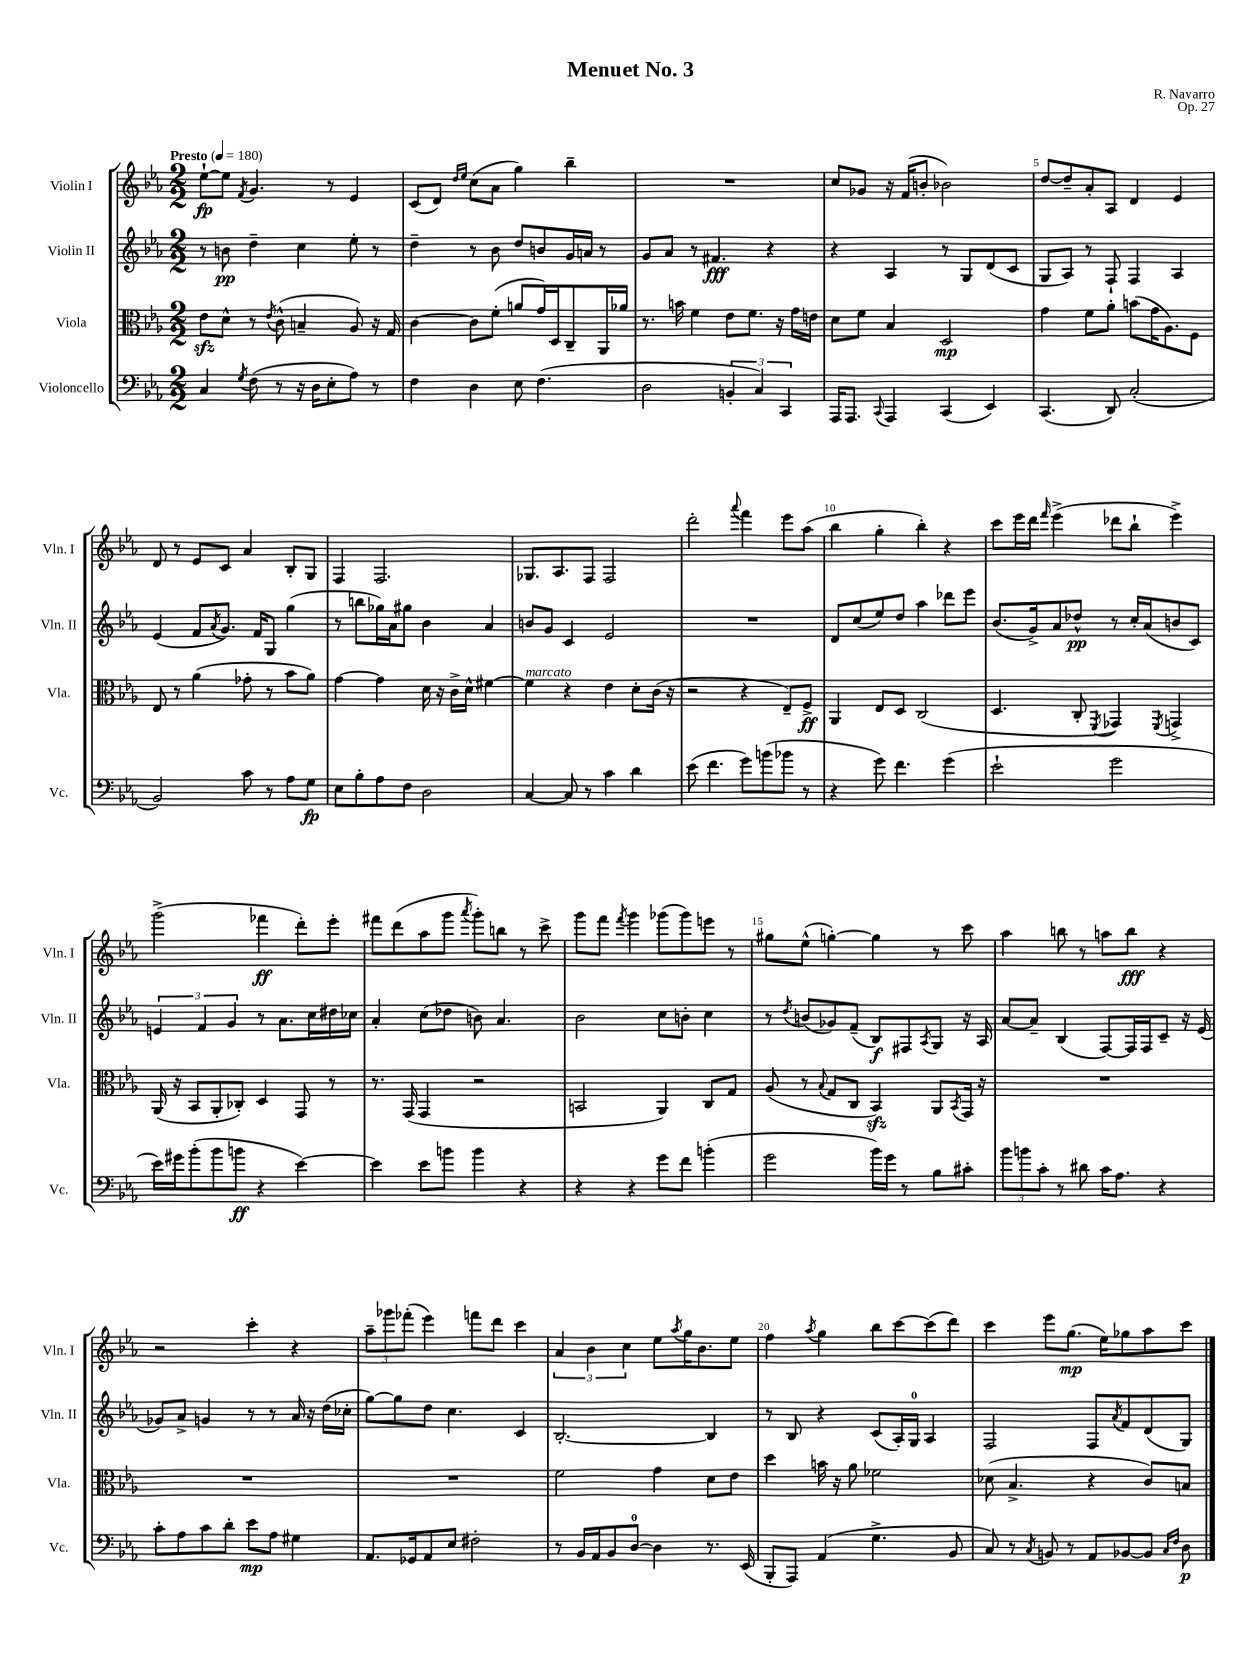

**kern	**dynam	**kern	**dynam	**kern	**dynam	**kern	**dynam
*part4	*part4	*part3	*part3	*part2	*part2	*part1	*part1
*staff4	*staff4	*staff3	*staff3	*staff2	*staff2	*staff1	*staff1
*I"Violoncello	*	*I"Viola	*	*I"Violin II	*	*I"Violin I	*
*I'Vc.	*	*I'Vla.	*	*I'Vln. II	*	*I'Vln. I	*
*clefF4	*	*clefC3	*	*clefG2	*	*clefG2	*
*k[b-e-a-]	*	*k[b-e-a-]	*	*k[b-e-a-]	*	*k[b-e-a-]	*
*M2/2	*	*M2/2	*	*M2/2	*	*M2/2	*
*MM180	*	*MM180	*	*MM180	*	*MM180	*
=1	=1	=1	=1	=1	=1	=1	=1
!	!	!	!	!	!	!LO:TX:a:B:t=Presto	!
4C/	.	8e-zz\L	.	8r	.	[8ee-`\L	fp
.	.	8d^^\J	.	8bn\	pp	8ee-\J]	.
8qG/	.	.	.	.	.	8qf/	.
(8F\	.	8r	.	4dd~\	.	4.g/	.
.	.	8qe-/	.	.	.	.	.
8r	.	(8c^^\	.	.	.	.	.
16r	.	4Bn~/	.	4cc\	.	.	.
16D\KL	.	.	.	.	.	.	.
8E-'\	.	.	.	.	.	8r	.
8A-\J)	.	8A-/)	.	8ee-'\	.	4e-/	.
8r	.	16r	.	8r	.	.	.
.	.	16G/	.	.	.	.	.
=2	=2	=2	=2	=2	=2	=2	=2
4F\	.	[4c\	.	4dd~\	.	(8c/L	.
.	.	.	.	.	.	8d/J)	.
.	.	.	.	.	.	16qqdd/LL	.
.	.	.	.	.	.	16qqee-/JJ	.
4D\	.	8c\L]	.	8r	.	(8cc\L	.
.	.	(8f'\J	.	8b-\	.	8a-\J	.
8E-\	.	8an/L	.	8dd/L	.	4gg\)	.
(4.F\	.	16g/L)	.	8bn/	.	.	.
.	.	16D/J	.	.	.	.	.
.	.	8C~/	.	16g/L	.	4bb-~\	.
.	.	.	.	16an/JJ	.	.	.
.	.	16AA-/L	.	8r	.	.	.
.	.	16a-X/JJ	.	.	.	.	.
=3	=3	=3	=3	=3	=3	=3	=3
2D\	.	8.r	.	8g/L	.	1r	.
.	.	.	.	8a-/J	.	.	.
.	.	16bn\	.	.	.	.	.
.	.	4f\	.	8r	.	.	.
.	.	.	.	4.f#X/	fff	.	.
6BBn'/	.	8e-\L	.	.	.	.	.
.	.	8.f\J	.	.	.	.	.
6C/)	.	.	.	.	.	.	.
.	.	.	.	4r	.	.	.
.	.	16r	.	.	.	.	.
6CC/	.	.	.	.	.	.	.
.	.	16g\LL	.	.	.	.	.
.	.	16en\JJ	.	.	.	.	.
=4	=4	=4	=4	=4	=4	=4	=4
16AAA-/KL	.	8d\L	.	4r	.	8cc/L	.
8.AAA-/J	.	.	.	.	.	.	.
.	.	8f\J	.	.	.	8g-X/J	.
8qqCC/	.	.	.	.	.	.	.
4AAA-/	.	4B-/	.	4A-/	.	16r	.
.	.	.	.	.	.	(16f/KL	.
.	.	.	.	.	.	8bn'/J	.
(4CC/	.	2D/	mp	8r	.	2b-X\)	.
.	.	.	.	8G/L	.	.	.
4EE-/)	.	.	.	(8d/	.	.	.
.	.	.	.	8c/J	.	.	.
=5	=5	=5	=5	=5	=5	=5	=5
(4.CC/	.	4g\	.	8G/L	.	[8dd/L	.
.	.	.	.	8A-/J)	.	8dd~/]	.
.	.	8f\L	.	8r	.	8a-'/	.
8DD/)	.	8a-'\J	.	8F`/	.	8A-/J	.
(2C'/	.	(8bn\L	.	4F/	.	4d/	.
.	.	16g\K	.	.	.	.	.
.	.	8.A-\)	.	.	.	.	.
.	.	.	.	4A-/	.	4e-/	.
.	.	8F\J	.	.	.	.	.
!!LO:LB:g=z
=6	=6	=6	=6	=6	=6	=6	=6
2BB-/)	.	8E-/	.	(4e-/	.	8d/	.
.	.	8r	.	.	.	8r	.
.	.	(4a-\	.	8f/L	.	8e-/L	.
.	.	.	.	8qa-/	.	.	.
.	.	.	.	8.g/J)	.	8c/J	.
8c\	.	8g-X'\	.	.	.	4a-/	.
.	.	.	.	16f/KL	.	.	.
8r	.	8r	.	8G/J	.	.	.
8A-\L	.	8b-\L	.	(4gg\	.	8B-'/L	.
8G\J	fp	8a-\J)	.	.	.	8G/J	.
=7	=7	=7	=7	=7	=7	=7	=7
8E-\L	.	[4g\	.	8r	.	4F/	.
8B-'\	.	.	.	8bbn\L	.	.	.
8A-\	.	4g\]	.	16gg-X\L)	.	2.F/	.
.	.	.	.	16a-\J	.	.	.
8F\J	.	.	.	8gg#X\J	.	.	.
2D\	.	16d\	.	4b-\	.	.	.
.	.	16r	.	.	.	.	.
.	.	16c^\LL	.	.	.	.	.
.	.	16d^^\JJ	.	.	.	.	.
.	.	[4f#X\	.	4a-/	.	.	.
=8	=8	=8	=8	=8	=8	=8	=8
!	!	!LO:TX:a:i:t=marcato	!	!	!	!	!
[4C/	.	4f#\]	.	8bn/L	.	8.G-X/L	.
.	.	.	.	8g/J	.	.	.
.	.	.	.	.	.	8.A-/	.
8C/]	.	4r	.	4c/	.	.	.
8r	.	.	.	.	.	8F/J	.
4c\	.	4e-\	.	2e-/	.	2F/	.
4d\	.	8d'\L	.	.	.	.	.
.	.	(16c\Jk	.	.	.	.	.
.	.	16r	.	.	.	.	.
=9	=9	=9	=9	=9	=9	=9	=9
(8e-\	.	2r	.	1r	.	2ddd'\	.
4.f\	.	.	.	.	.	.	.
.	.	.	.	.	.	8qqaaa-/	.
8g\L)	.	4r	.	.	.	4fff\	.
(8bn\	.	.	.	.	.	.	.
8b-X\J	.	8E-~/L)	.	.	.	8eee-\L	.
8r	.	8F^/J	ff	.	.	(8aa-\J	.
=10	=10	=10	=10	=10	=10	=10	=10
4r	.	4AA-/	.	8d/L	.	4bb-\	.
.	.	.	.	(8cc/	.	.	.
8g\)	.	8E-/L	.	8ee-/)	.	4gg'\	.
4.f\	.	8D/J	.	8dd/J	.	.	.
.	.	(2C/	.	4aa-\	.	4bb-'\)	.
(4g\	.	.	.	8ddd-X\L	.	4r	.
.	.	.	.	8eee-\J	.	.	.
=11	=11	=11	=11	=11	=11	=11	=11
2e-`\	.	4.D/	.	(8.b-/L	.	8ccc\L	.
.	.	.	.	.	.	16eee-\L	.
.	.	.	.	16g^/k)	.	16ddd\JJ	.
.	.	.	.	.	.	16qqfff/	.
.	.	.	.	8a-/	.	(4eee-^\	.
.	.	8C'/	.	8dd-X^^/J	pp	.	.
.	.	8qFF/	.	.	.	.	.
2g\	.	4GG-X/)	.	8r	.	8ddd-X\L	.
.	.	.	.	16cc'/LL	.	8bb-`\J	.
.	.	.	.	(16a-/J	.	.	.
.	.	8qFF/	.	.	.	.	.
.	.	4GGn^/	.	8bn/	.	4eee-^\)	.
.	.	.	.	8c/J)	.	.	.
!!LO:LB:g=z
=12	=12	=12	=12	=12	=12	=12	=12
16e-\LL)	.	(16AA-/	.	6en/	.	(2ggg^\	.
16g#X\J	.	16r	.	.	.	.	.
(8b-'\	.	8BB-/L	.	.	.	.	.
.	.	.	.	6f/	.	.	.
8b-\	.	8AA-'/	.	.	.	.	.
.	.	.	.	6g/	.	.	.
8bn\J	ff	8C-X'/J)	.	.	.	.	.
4r	.	4D/	.	8r	.	4fff-X\	ff
.	.	.	.	8.a-\L	.	.	.
[4e-\)	.	8GG/	.	.	.	8ddd'\L)	.
.	.	.	.	16cc\L	.	.	.
.	.	8r	.	16dd#X\	.	8eee-'\J	.
.	.	.	.	16cc-X\JJ	.	.	.
=13	=13	=13	=13	=13	=13	=13	=13
4e-\]	.	8.r	.	4a-'/	.	8fff#X\L	.
.	.	.	.	.	.	(8ddd\	.
.	.	(16GG/	.	.	.	.	.
8e-\L	.	4GG/	.	(8cc\L	.	8aa-\	.
8bn\J	.	.	.	8dd-X\J	.	8ggg\J	.
.	.	.	.	.	.	8qaaa-/	.
4b\	.	2r	.	8bn\)	.	8ggg'\L)	.
.	.	.	.	4.a-/	.	8bbn\J	.
4r	.	.	.	.	.	8r	.
.	.	.	.	.	.	8ccc^\	.
=14	=14	=14	=14	=14	=14	=14	=14
4r	.	2BBn/	.	2b-\	.	8ggg\L	.
.	.	.	.	.	.	8fff\J	.
.	.	.	.	.	.	8qfff/	.
4r	.	.	.	.	.	4ggg\	.
8g\L	.	4AA-/)	.	8cc\L	.	(8ggg-X\L	.
8f\J	.	.	.	8bn'\J	.	8ggg-\)	.
(4bn'\	.	8C/L	.	4cc\	.	8eeen\J	.
.	.	8G/J	.	.	.	8r	.
=15	=15	=15	=15	=15	=15	=15	=15
2g\	.	(8A-/	.	8r	.	8gg#X\L	.
.	.	.	.	8qdd/	.	.	.
.	.	8r	.	(8bn/L	.	(8ee-^^\J	.
.	.	8qqB-/	.	.	.	.	.
.	.	8G/L	.	8g-X/)	.	[4ggn'\)	.
.	.	8C/J	.	(8f~/J	.	.	.
16b-\LL)	.	4BB-zz/)	.	8B-/L)	f	4gg\]	.
16g\JJ	.	.	.	.	.	.	.
8r	.	.	.	8F#X/	.	.	.
.	.	.	.	8qA-/	.	.	.
8B-\L	.	8AA-/L	.	8G/J	.	8r	.
.	.	8qBB-/	.	.	.	.	.
8c#X'\J	.	16GG/Jk	.	16r	.	8ccc\	.
.	.	16r	.	16A-/	.	.	.
=16	=16	=16	=16	=16	=16	=16	=16
12b-\L	.	1r	.	[8a-/L	.	4aa-\	.
12bn\	.	.	.	.	.	.	.
.	.	.	.	8a-~/J]	.	.	.
12c'\J	.	.	.	.	.	.	.
8r	.	.	.	(4B-/	.	8bbn\	.
8d#X\	.	.	.	.	.	8r	.
16c\KL	.	.	.	[8F/L)	.	8aan\L	.
8.A-\J	.	.	.	.	.	.	.
.	.	.	.	16F/L]	.	8bb\J	fff
.	.	.	.	16F/J	.	.	.
4r	.	.	.	8c~/J	.	4r	.
.	.	.	.	16r	.	.	.
.	.	.	.	(16e-/	.	.	.
!!LO:LB:g=z
=17	=17	=17	=17	=17	=17	=17	=17
8c'\L	.	1r	.	8g-X/L)	.	2r	.
8A-\	.	.	.	8a-^/J	.	.	.
8c\	.	.	.	4gn/	.	.	.
8d'\J	.	.	.	.	.	.	.
8e-\L	mp	.	.	8r	.	4ccc'\	.
8A-\J	.	.	.	8r	.	.	.
4G#X\	.	.	.	16a-/	.	4r	.
.	.	.	.	16r	.	.	.
.	.	.	.	(16dd\LL	.	.	.
.	.	.	.	16cc-X'\JJ	.	.	.
=18	=18	=18	=18	=18	=18	=18	=18
8.AA-/L	.	1r	.	[8gg\L)	.	12aa-~\L	.
.	.	.	.	.	.	12ggg-X\	.
.	.	.	.	8gg\]	.	.	.
.	.	.	.	.	.	(12fff-X'\J	.
16GG-X/k	.	.	.	.	.	.	.
8AA-/	.	.	.	8dd\J	.	4eee-\)	.
8E-/J	.	.	.	4.cc\	.	.	.
2F#X'\	.	.	.	.	.	8fffn\L	.
.	.	.	.	.	.	8ddd\J	.
.	.	.	.	4c/	.	4ccc\	.
=19	=19	=19	=19	=19	=19	=19	=19
8r	.	2f\	.	[2.B-'/	.	6a-/	.
16BB-/LL	.	.	.	.	.	.	.
.	.	.	.	.	.	6b-\	.
16AA-/J	.	.	.	.	.	.	.
8BB-/	.	.	.	.	.	.	.
.	.	.	.	.	.	6cc\	.
[8D/J	.	.	.	.	.	.	.
4D\]	.	4g\	.	.	.	8ee-\L	.
.	.	.	.	.	.	8qaa-/	.
.	.	.	.	.	.	16gg\K	.
.	.	.	.	.	.	8.b-\	.
8.r	.	8d\L	.	4B-/]	.	.	.
.	.	8e-\J	.	.	.	8ee-\J	.
(16EE-/	.	.	.	.	.	.	.
=20	=20	=20	=20	=20	=20	=20	=20
8BBB-'/L	.	4dd\	.	8r	.	4ff\	.
8AAA-/J)	.	.	.	8B-/	.	.	.
.	.	.	.	.	.	8qaa-/	.
(4AA-/	.	16bn\	.	4r	.	4gg\	.
.	.	16r	.	.	.	.	.
.	.	8a-\	.	.	.	.	.
4.G^\	.	2f-X\	.	(8c/L	.	8bb-\L	.
.	.	.	.	16A-'/L)	.	[8ccc\	.
.	.	.	.	16G/JJ	.	.	.
.	.	.	.	4A-/	.	(8ccc\]	.
8BB-/	.	.	.	.	.	8ddd\J)	.
=21	=21	=21	=21	=21	=21	=21	=21
8C/)	.	(8d-X\	.	2F/	.	4ccc\	.
8r	.	4.B-^/	.	.	.	.	.
8qC/	.	.	.	.	.	.	.
8BBn/	.	.	.	.	.	8eee-\L	.
8r	.	.	.	.	.	(8.gg\J	mp
8AA-/L	.	4r	.	8F/L	.	.	.
.	.	.	.	.	.	16ee-\KL)	.
.	.	.	.	8qa-/	.	.	.
[8BB-X/	.	.	.	8f/	.	8gg-X\	.
8BB-/J]	.	8c/L)	.	(8d/	.	8aa-\	.
16qqC/LL	.	.	.	.	.	.	.
16qqF/JJ	.	.	.	.	.	.	.
8D\	p	8Bn/J	.	8G/J)	.	8ccc\J	.
==	==	==	==	==	==	==	==
*-	*-	*-	*-	*-	*-	*-	*-
